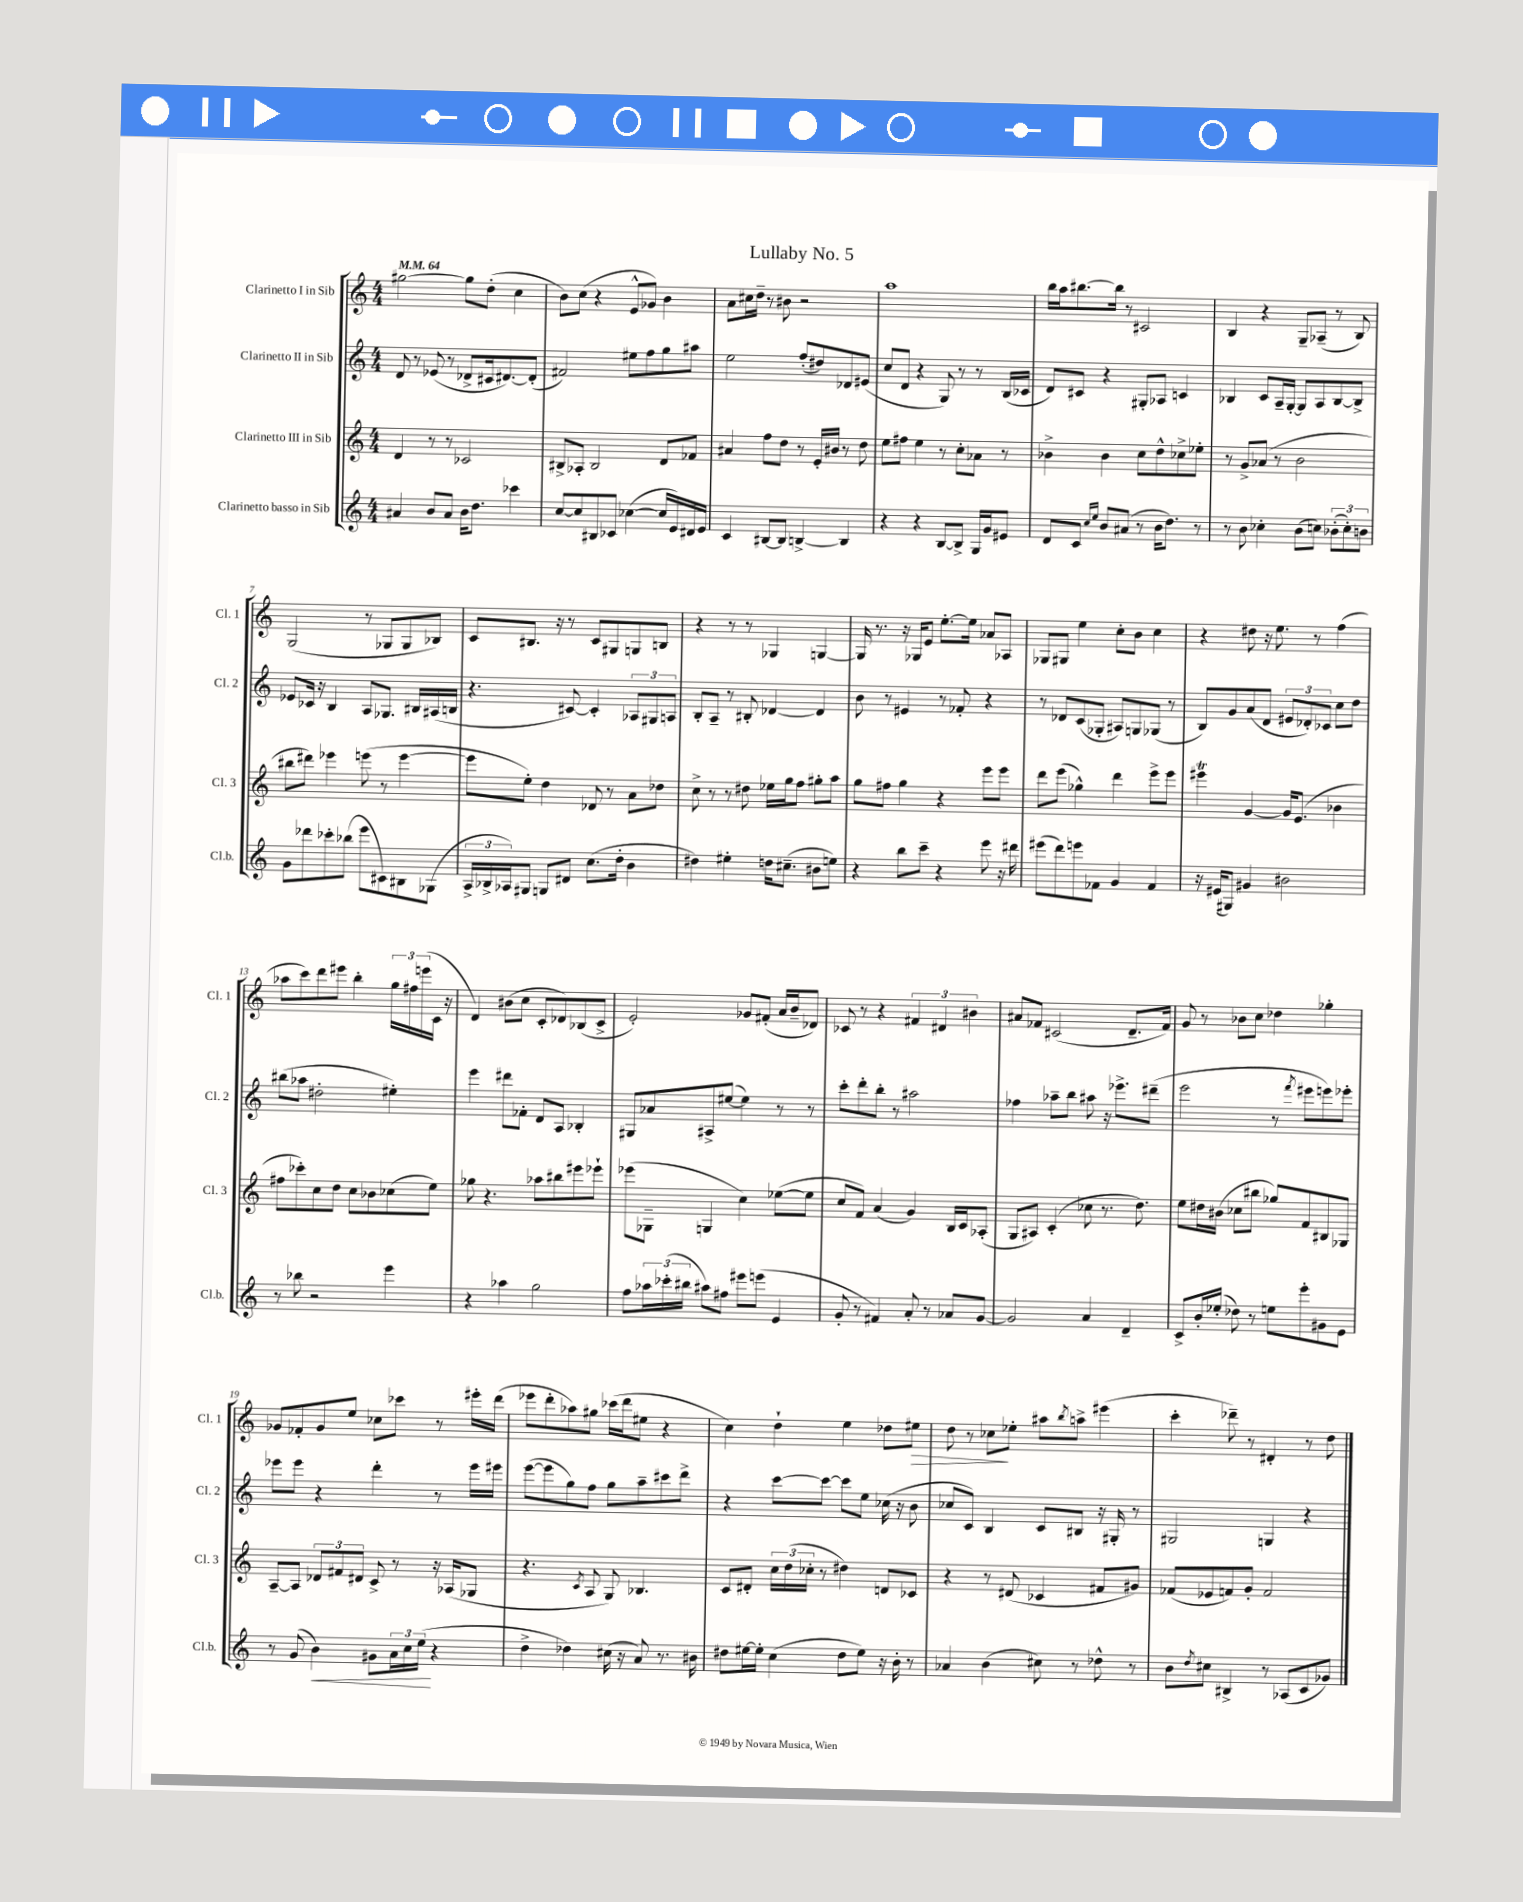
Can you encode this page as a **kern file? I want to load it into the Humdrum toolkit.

**kern	**dynam	**kern	**kern	**kern	**dynam
*part4	*part4	*part3	*part2	*part1	*part1
*staff4	*staff4	*staff3	*staff2	*staff1	*staff1
*I"Clarinetto basso in Sib	*	*I"Clarinetto III in Sib	*I"Clarinetto II in Sib	*I"Clarinetto I in Sib	*
*I'Cl.b.	*	*I'Cl. 3	*I'Cl. 2	*I'Cl. 1	*
*clefG2	*	*clefG2	*clefG2	*clefG2	*
*k[]	*	*k[]	*k[]	*k[]	*
*M4/4	*	*M4/4	*M4/4	*M4/4	*
*MM64	*	*MM64	*MM64	*MM64	*
=1	=1	=1	=1	=1	=1
4a#X/	.	4d/	8d/	[2gg#X\	.
.	.	.	8r	.	.
8b/L	.	8r	(8e-X/	.	.
8a#/J	.	8r	8r	.	.
16b\KL	.	2c-X/	8d-X^/L	8gg#\L]	.
8.dd\J	.	.	.	.	.
.	.	.	16c#X/k	(8dd'\J	.
.	.	.	[8.d#X/)	.	.
4ccc-X\	.	.	.	4cc\	.
.	.	.	(8d#'/J]	.	.
=2	=2	=2	=2	=2	=2
[8cc/L	.	8B#X^/L	2f#X/)	8b\L)	.
8cc/]	.	8A-X'/J	.	(8cc\J	.
8B#X/	.	2B#/	.	4r	.
8c-X/J	.	.	.	.	.
([4cc-X\	.	.	8ee#X\L	8e^^/L	.
.	.	.	8ff\	8g-X/J)	.
16cc-/LL]	.	8d/L	8gg\	4b\	.
16e/)	.	.	.	.	.
16d#X/	.	8f-X/J	8aa#X\J	.	.
16e/JJ	.	.	.	.	.
=3	=3	=3	=3	=3	=3
4c/	.	4a#X/	2ee\	8a\L	.
.	.	.	.	16cc#X\L	.
.	.	.	.	16dd~\JJ	.
[8B#X/L	.	8ff\L	.	8r	.
8B#/J]	.	8dd\J	.	8b#X\	.
[4Bn^/	.	8r	(8ff'/L	2r	.
.	.	16e'/LL	8dd#X/)	.	.
.	.	16b#X/JJ	.	.	.
4B/]	.	8r	8d-X/	.	.
.	.	8dd\	(8e#X/J	.	.
=4	=4	=4	=4	=4	=4
4r	.	8ee\L	8cc/L	1aa	.
.	.	8ff#X\J	8d/J	.	.
4r	.	4ee\	4r	.	.
[8B/L	.	8r	8G/)	.	.
8B^/J]	.	8cc'\L	8r	.	.
16G/LL	.	8a-X\J	8r	.	.
16g/J	.	.	.	.	.
8e#X/J	.	8r	(16B/LL	.	.
.	.	.	16c-X/JJ	.	.
=5	=5	=5	=5	=5	=5
8d/L	.	4b-X^\	8d/L)	16bb\LL	.
.	.	.	.	16aa\J	.
8c/J	.	.	8c#X/J	[8.bb#X\	.
16qqcc/LL	.	.	.	.	.
16qqee/JJ	.	.	.	.	.
8b/L	.	4b-\	4r	.	.
.	.	.	.	16bb#\Jk]	.
(8a#X/J	.	.	.	8r	.
8r	.	8cc\L	8G#X'/L	2c#X/	.
16b\KL	.	8dd^^\	8A-X/J	.	.
8.dd\J)	.	.	.	.	.
.	.	8cc-X^\	4cn/	.	.
8r	.	8ee-X'\J	.	.	.
=6	=6	=6	=6	=6	=6
8r	.	8r	4B-X/	4B/	.
8b\	.	8g^/L	.	.	.
4cc-X'\	.	(8a-X/J	8c/L	4r	.
.	.	8r	16A~/L	.	.
.	.	.	[16G'/JJ	.	.
(8b\L	.	2b\	8G/L]	8G~/L	.
8ccn\J)	.	.	8A/	(8A-X~/J	.
(12b-X'\L	.	.	[8B-/	8r	.
12cc'\)	.	.	.	.	.
.	.	.	8B-^/J]	8B/)	.
12bn\J	.	.	.	.	.
!!LO:LB:g=z
=7	=7	=7	=7	=7	=7
8g\L	.	8bb#X\L	8e-X/L	(2G/	.
8ddd-X\	.	8ddd#X\J)	16c-X/Jk	.	.
.	.	.	16r	.	.
8ccc-X'\	.	4eee-X\	4B/	.	.
(8bb-X\J	.	.	.	.	.
8eee\L	.	(8eeen\	8A/L	8r	.
8c#X\)	.	8r	8.G-X/J	8G-X/L	.
8B#X\	.	[4eee\	.	8G-/	.
.	.	.	16B#X/LL	.	.
(8G-X\J	.	.	(16A#X/	8B-X/J)	.
.	.	.	16Bn/JJ	.	.
=8	=8	=8	=8	=8	=8
24A^/LL	.	8eee\L]	4.r	8c/L	.
24B-X^/	.	.	.	.	.
24A-X/J)	.	.	.	.	.
8G#X/J	.	8ee'\J)	.	8.B#X/J	.
8Gn/L	.	4dd\	.	.	.
.	.	.	.	16r	.
8d#X/J	.	.	[8c#X/)	8r	.
(8.cc\L	.	8d-X/	4c#'/]	8c/L	.
.	.	8r	.	8G#X/	.
16dd'\Jk	.	.	.	.	.
4b\	.	8a\L	12A-X/L	8Gn/	.
.	.	.	12G#X/	.	.
.	.	8dd-X\J	.	8Bn/J	.
.	.	.	12An/J	.	.
=9	=9	=9	=9	=9	=9
4dd#X\)	.	8cc^\	8B'/L	4r	.
.	.	8r	8A~/J	.	.
4ee#X'\	.	8r	8r	8r	.
.	.	8dd#X\	8B#X'/	8r	.
16ddn\KL	.	16ee-X\LL	[4d-X/	4G-X/	.
(8.cc#X~\J	.	16gg\J	.	.	.
.	.	8ff\J	.	.	.
8b#X\L	.	8gg#X'\L	4d-/]	[4Gn/	.
8een\J)	.	8aa\J	.	.	.
=10	=10	=10	=10	=10	=10
4r	.	8gg\L	8b\	16G/]	.
.	.	.	.	8.r	.
.	.	8ff#X\J	8r	.	.
8bb\L	.	4gg\	4e#X/	16r	.
.	.	.	.	16G-X/KL	.
8ccc~\J	.	.	.	8e/J	.
4r	.	4r	8r	[8.ee'\L	.
.	.	.	8f-X'/	.	.
.	.	.	.	16ee\Jk]	.
8eee\	.	8eee\L	4r	8a-X/L	.
16r	.	8eee\J	.	8A-X/J	.
16ddd#X\	.	.	.	.	.
=11	=11	=11	=11	=11	=11
(8eee#X\L	.	8ddd\L	8r	8G-X/L	.
8ddd\)	.	(8eee\J	8d-X/L	8G#X/J	.
8eeen\	.	4gg-X^^\)	(8c/	4ee\	.
8f-X\J	.	.	8G-X'/J	.	.
4g/	.	4ddd\	8A#X/L)	8cc'\L	.
.	.	.	8Gn/	8b\J	.
4f-/	.	8eee^\L	(8G-X/J	4cc\	.
.	.	8eee\J	8r	.	.
=12	=12	=12	=12	=12	=12
16r	.	4eee#Xt\	8B/L)	4r	.
(16e#X/KL	.	.	.	.	.
8G#X/J)	.	.	8g/	.	.
4g#X/	.	[4g/	(8a/	8dd#X\	.
.	.	.	8d/J	16r	.
.	.	.	.	8.ee\	.
2b#X\	.	16g/KL]	12e#X/L	.	.
.	.	(8.e/J	.	.	.
.	.	.	12d-X'/)	.	.
.	.	.	.	8r	.
.	.	.	12c-X/J	.	.
.	.	4b-X\	8cc\L	(4ff\	.
.	.	.	8dd\J	.	.
!!LO:LB:g=z
=13	=13	=13	=13	=13	=13
8r	.	8ff#X\L	(8bb#X\L	8aa-X\L	.
8bb-X\	.	8ccc-X'\)	8aa-X\J	8ccc\)	.
2r	.	8cc\	2dd#X'\	8ddd\	.
.	.	8dd\J	.	8eee#X\J	.
.	.	8cc\L	.	4bb'\	.
.	.	8b-X\	.	.	.
4eee\	.	(8cc-X\	4ee#X'\)	24gg\LL	.
.	.	.	.	24ff#X\	.
.	.	.	.	(24eeen\	.
.	.	8ee\J)	.	16c\JJ	.
.	.	.	.	16r	.
=14	=14	=14	=14	=14	=14
4r	.	8gg-X\	4eee\	4d/)	.
.	.	4.r	.	.	.
4aa-X\	.	.	8ddd#X\L	(8b#X\L	.
.	.	.	8f-X'\J	8cc\J	.
2gg\	.	8aa-X\L	8d/L	8c'/L	.
.	.	8bb#X\	8A/J	8d-X/)	.
.	.	8eee#X\	4B-X'/	(8B-X/	.
.	.	8eee-X`\J	.	8c^/J	.
=15	=15	=15	=15	=15	=15
8ff\L	.	(8eee-X\L	8G#X/L	2e'/)	.
24aa-X\L	.	8G-X~\J	8a-X/	.	.
(24ccc-X'\	.	.	.	.	.
24bb#X\JJ	.	.	.	.	.
8aa#X\L)	.	4Gn/	8A#X^/	.	.
8ff#X\J	.	.	([8ee#X/J	.	.
8eee#X\L	.	4cc\)	4ee#\])	8g-X/L	.
(8eeen\J	.	.	.	(8f#X'/J	.
4e/	.	([8ee-X\L	8r	16a/LL	.
.	.	.	.	16b~/J	.
.	.	8ee-\J]	8r	8d-X/J)	.
=16	=16	=16	=16	=16	=16
8g'/	.	8cc/L	8ccc'\L	8c-X/	.
8r	.	8f/J)	8ddd'\	8r	.
4f#X/)	.	(4a/	8bb'\J	4r	.
.	.	.	8r	.	.
8a'/	.	4g/)	2aa#X\	6f#X/	.
8r	.	.	.	.	.
.	.	.	.	6d#X/	.
8a-X/L	.	16B/LL	.	.	.
.	.	16c/J	.	.	.
.	.	.	.	6b#X\	.
[8g/J	.	(8A-X'/J	.	.	.
=17	=17	=17	=17	=17	=17
2g/]	.	8G/L	4ff-X\	8a#X/L	.
.	.	8A#X/J)	.	8f-X/J	.
.	.	(4c'/	8aa-X~\L	(2c#X/	.
.	.	.	8bb\J	.	.
4a/	.	8cc-X\	8aa#X\	.	.
.	.	8.r	16r	.	.
.	.	.	8.eee-X^\L	.	.
4d~/	.	.	.	8.d~/L	.
.	.	8.dd\)	.	.	.
.	.	.	(8ddd#X~\J	.	.
.	.	.	.	16f-/Jk)	.
=18	=18	=18	=18	=18	=18
8c^/L	.	8ee\L	2eee\	8g/	.
16b'/L	.	16dd#X\L	.	8r	.
(16ee-X'/JJ	.	(16b#X\JJ	.	.	.
8dd-X\)	.	8cc-X\L	.	8b-X\L	.
8r	.	8bb#X\J	.	8cc\J	.
8een\L	.	8gg-X/L)	8r	4dd-X\	.
.	.	.	8qfff/	.	.
8eee'\	.	8f/	8eee#X\L	.	.
8g#X\	.	8B#X/	8eeen\)	4gg-X'\	.
8e\J	.	8G-X/J	8eee-X'\J	.	.
!!LO:LB:g=z
=19	=19	=19	=19	=19	=19
8r	.	[8A~/L	8eee-X\L	8g-X/L	.
(8g/	.	8A/J]	8eee-\J	8f-X'/	.
!	!LO:HP:b	!	!	!	!
4b\)	<	12d-X/L	4r	8g-/	.
.	.	12f#X/	.	.	.
.	.	.	.	8ee/J	.
.	.	12d#X/J	.	.	.
8g#X\L	.	8c^/	4ddd'\	8cc-X\L	.
24a\L	.	8r	.	8ccc-X\J	.
24cc\	.	.	.	.	.
(24ee\JJ	.	.	.	.	.
4r	[	16r	8r	8r	.
.	.	(16A-X/KL	.	.	.
.	.	8G-X/J	16eee-\LL	16eee#X'\LL	.
.	.	.	16eee#X\JJ	(16ddd\JJ	.
=20	=20	=20	=20	=20	=20
4dd^\	.	4.r	([8eee\L	8eee-X\L	.
.	.	.	8eee\]	8ddd'\	.
4dd-X\)	.	.	8gg\)	8aa-X\)	.
.	.	8qc/	.	.	.
.	.	8A/	8ff\J	8gg#X\J	.
(16cc#X\	.	8G/)	8gg\L	(16ccc-X\LL	.
16r	.	.	.	16ddd\J	.
8a/)	.	4.B-X/	8aa~\	8ee#X\J	.
8.r	.	.	8ccc#X\	4r	.
.	.	.	8ddd^\J	.	.
16b#X\	.	.	.	.	.
=21	=21	=21	=21	=21	=21
8dd#X\L	.	8c/L	4r	4cc\)	.
[16ee#X\L	.	8d#X'/J	.	.	.
16ee#'\JJ]	.	.	.	.	.
(4cc\	.	24cc\LL	[8ccc\L	4dd`\	.
.	.	(24dd\	.	.	.
.	.	24cc-X'\JJ	.	.	.
.	.	8r	8ccc\J_	.	.
8dd#\L	.	4dd#X\)	8ccc\L]	4ee\	.
8ee#\J)	.	.	8ee\J	.	.
16r	.	8dn/L	(16cc-X\	8dd-X\L	.
16b'\	.	.	16r	.	.
!	!	!	!	!	!LO:HP:b
8r	.	8c-X/J	8b\	8ee#X\J	>
=22	=22	=22	=22	=22	=22
4a-X/	.	4r	8cc-X/L	8dd\	.
.	.	.	8c/J)	8r	.
(4b\	.	8r	4B/	8cc-X\L	.
.	.	(8d#X/	.	8ee-X'\J	]
8cc#X\)	.	4c-X/	8c/L	8aa#X\L	.
.	.	.	.	8qbb/	.
8r	.	.	8B#X/J	8aan^\J	.
8dd-X^^\	.	8f#X/L	16r	(4eee#X\	.
.	.	.	16G#X'/	.	.
8r	.	8g#X/J)	8r	.	.
=23	=23	=23	=23	=23	=23
8b\L	.	(8f-X/L	2G#X/	4ccc'\	.
8qdd/	.	.	.	.	.
8cc#X\J	.	8e-X/	.	.	.
4B#X^/	.	8fn/)	.	8ddd-X~\)	.
.	.	8g'/J	.	8r	.
8r	.	2f/	4Gn/	4d#X'/	.
(8A-X/L	.	.	.	.	.
8c/	.	.	4r	8r	.
8g-X/J)	.	.	.	8dd\	.
==	==	==	==	==	==
*-	*-	*-	*-	*-	*-
